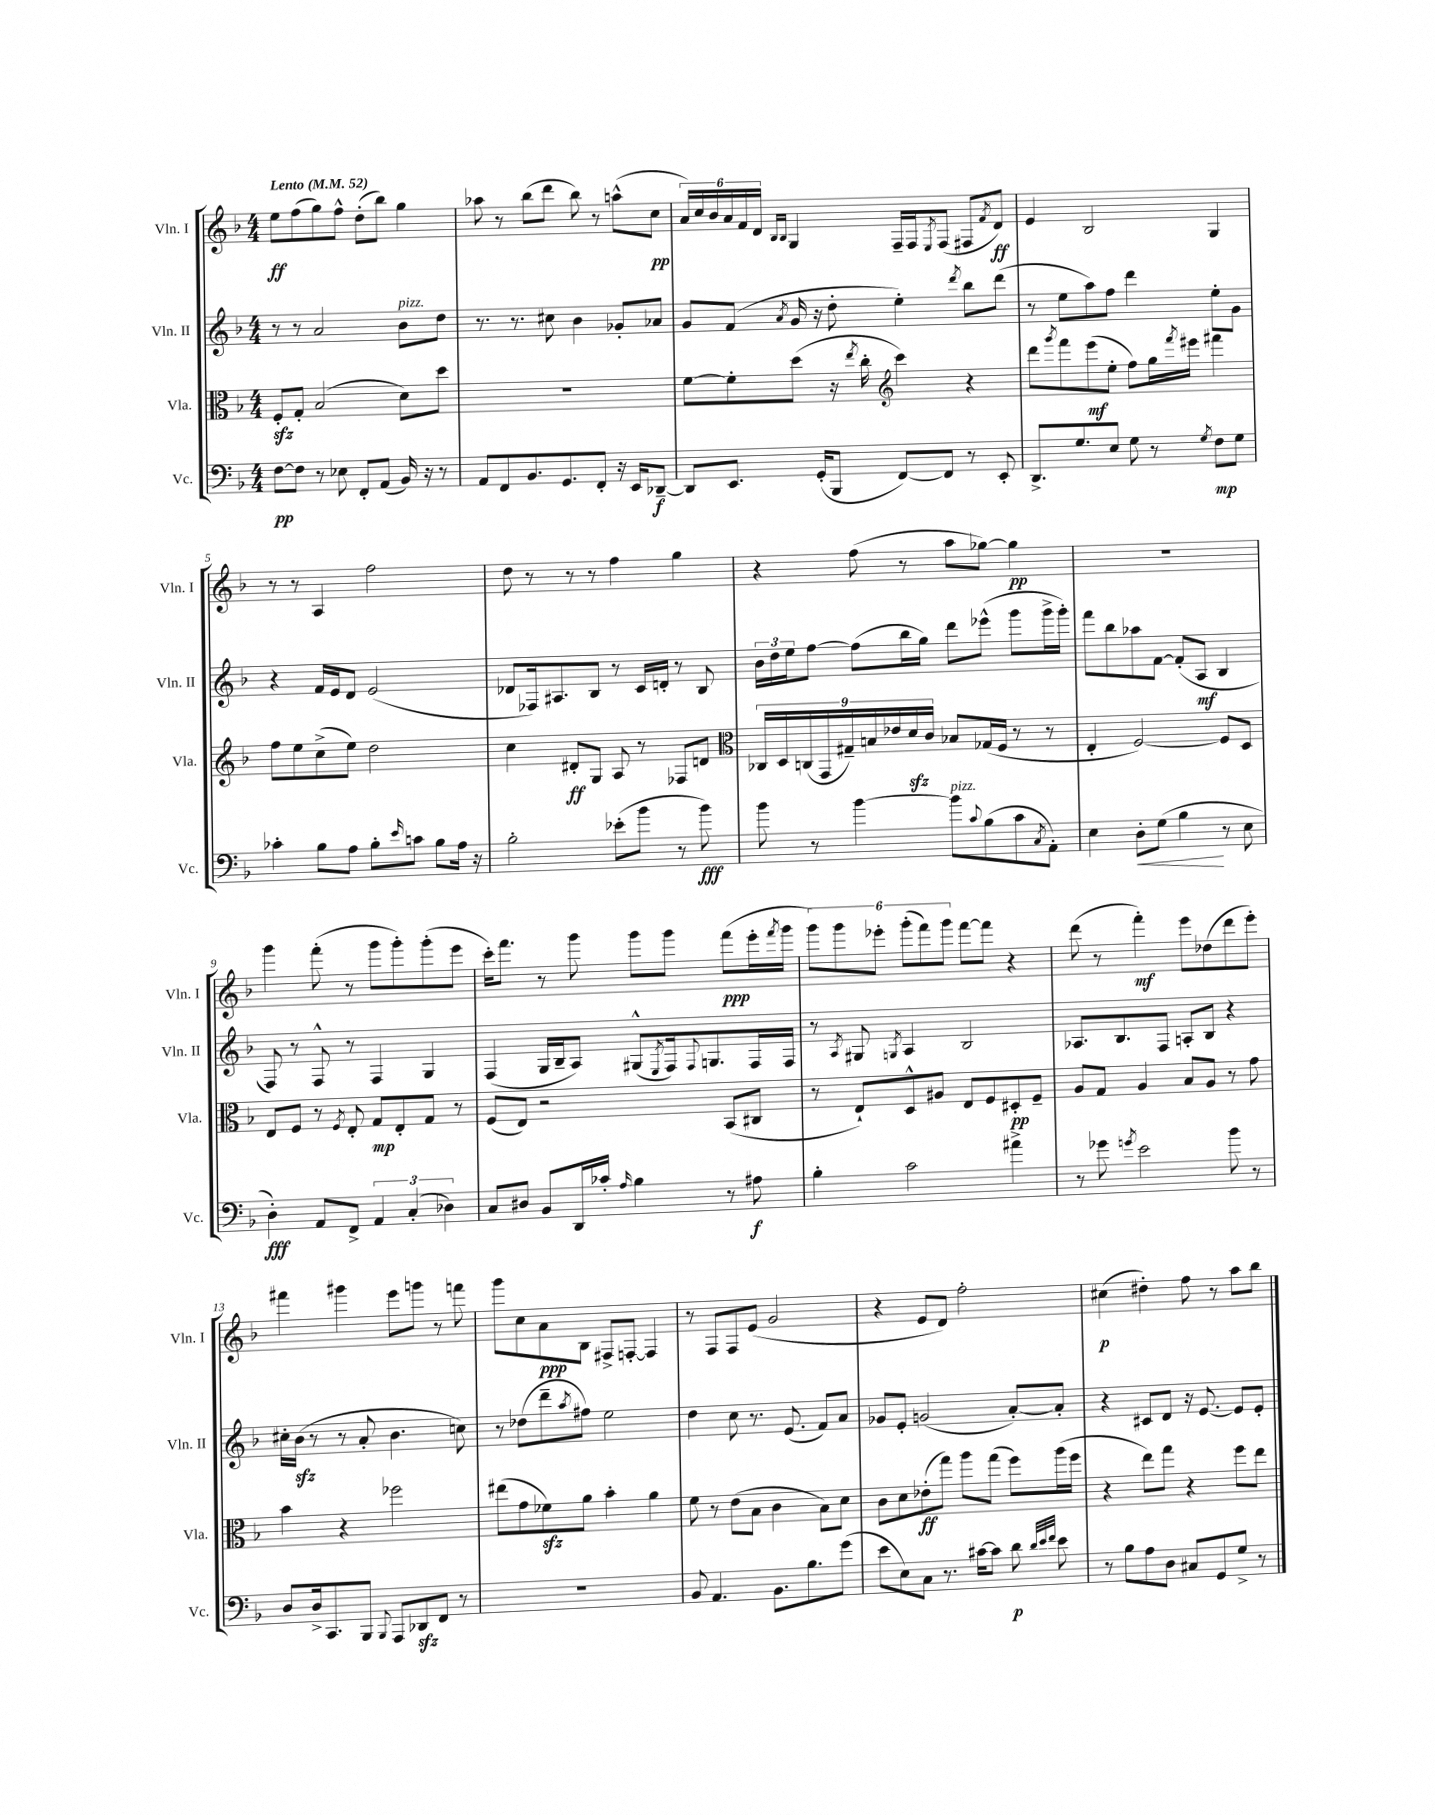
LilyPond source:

<<
\new StaffGroup <<
\new Staff = "s0" \with { instrumentName = "Vln. I" shortInstrumentName = "Vln. I" } {
    \clef treble \key f \major \numericTimeSignature \time 4/4 \tempo "Lento" 4 = 52
    e''8\ff f''8( g''8) f''8-^ d''8-.( bes''8) g''4 |
    aes''8 r8 bes''8( d'''8 bes''8) r8 a''8-^( c''8\pp |
    \tuplet 6/4 { a'16) c''16 bes'16 a'16 f'16 d'16 } \grace { bes16 bes16 } g4 f16-- f16 \acciaccatura { e8 } f8( fis8 \acciaccatura { f'8 } d'8\ff) |
    e'4 bes2 g4 |
    r8 r8 a4 f''2 |
    d''8 r8 r8 r8 f''4 g''4 |
    r4 f''8( r8 a''8 ges''8~) ges''4\pp |
    R1 |
    g'''4 f'''8-.( r8 g'''8 g'''8-.) g'''8-.( e'''8 |
    c'''16-.) f'''8. r8 g'''8 g'''8 g'''8 f'''8\ppp( e'''16-. \acciaccatura { f'''8 } g'''16 |
    \tuplet 6/4 { g'''8) g'''8 ees'''8-. g'''8-.( f'''8) g'''8 } f'''8~ f'''8 r4 |
    d'''8( r8 f'''4-.\mf) e'''8 des''8( d'''8 e'''8-.) |
    fis'''4 gis'''4 e'''8 g'''8 r8 f'''8 |
    g'''8 c''8 a'8\ppp bes8 fis8-> f8~-. f4 |
    r8 f8 f8 e'8( g'2 |
    r4 e'8 d'8) f''2-. |
    cis''4\p( dis''4-.) f''8 r8 a''8 bes''8 \bar "|." |
}
\new Staff = "s1" \with { instrumentName = "Vln. II" shortInstrumentName = "Vln. II" } {
    \clef treble \key f \major \numericTimeSignature \time 4/4
    r8 r8 a'2 bes'8^\markup { \italic "pizz." } d''8 |
    r8. r8. cis''8 bes'4 ges'8-. aes'8 |
    g'8 f'8( \acciaccatura { a'8 } g'16 r16 d''8-. e''4-.) \acciaccatura { d'''8 } bes''8 d'''8( |
    r8 e''8 a''8) f''8 d'''4 e''8-. g'8 |
    r4 f'16 e'16 d'8 e'2( |
    des'8 fes16) ais8. bes8 r8 c'16 d'16-. r8 bes8 |
    \tuplet 3/2 { bes'16 d''16 e''16 } f''8~ f''8( bes''16 g''16) d'''8 ees'''8-^( g'''8 g'''16-> g'''16-.) |
    f'''8 bes''8 aes''8 f'8~ f'8-.( a8\mf bes4 |
    f8) r8 f8-^ r8 f4 g4 |
    f4( g16 bes16-- a8) gis8-^( \acciaccatura { e8 } f16) \appoggiatura { f8 } g8. f16 f16 |
    r8 \acciaccatura { a8 } gis8 \acciaccatura { g8 } a4 bes2 |
    aes8. bes8. f8 a8-. bes8 r4 |
    cis''16-. bes'16\sfz( r8 r8 a'8-. bes'4. c''8) |
    r8 des''8( d'''8-- \acciaccatura { a''8 } fis''8) e''2 |
    d''4 c''8 r8. e'8.( f'8) a'8 |
    ges'8 e'8-. g'2( a'8~-.) a'8-. |
    r4 cis'8 d'8 r16 e'8.~ e'8 e'8-. \bar "|." |
}
\new Staff = "s2" \with { instrumentName = "Vla." shortInstrumentName = "Vla." } {
    \clef alto \key f \major \numericTimeSignature \time 4/4
    f8-.\sfz g8-. bes2( d'8) d''8 |
    R1 |
    f'8~ f'8-. d''8( r16 \acciaccatura { e''8 } c''16-. \clef treble c'''4) r4 |
    d'''8 \acciaccatura { g'''8 } f'''8 e'''8\mf( e''8-. f''8) g''16 \acciaccatura { f'''8 } eis'''16 fis'''4 |
    f''8 e''8 c''8->( e''8) d''2 |
    c''4 dis'8-.\ff g8 a8 r8 fes8 d'8 |
    \clef alto \tuplet 9/8 { ces16 d16 c16( g,16 gis16--) b16 ees'16 d'16\sfz c'16 } bes8 ges16( f16 r8 r8 |
    e4-. f2~) f8 d8 |
    e8 f8 r8 \acciaccatura { f8 } e8-. g8\mp e8-. g8 r8 |
    f8( e8) r2 bes,8( cis8 |
    r8 e8-!) d8-^ ais8 e8 f8 dis8-.\pp f8-- |
    a8 g8 a4 bes8 a8 r8 g'8 |
    bes'4 r4 fes''2 |
    eis''8( g'8 fes'8\sfz) a'8 bes'4-. a'4 |
    f'8 r8 e'8( bes8 c'4 bes8) d'8 |
    c'8 d'8 ees'8-.\ff( g''8) a''8 g''8( f''8) a''16( f''16 |
    r4 e''8) g''8 r4 f''8 e''8 \bar "|." |
}
\new Staff = "s3" \with { instrumentName = "Vc." shortInstrumentName = "Vc." } {
    \clef bass \key f \major \numericTimeSignature \time 4/4
    f8~\pp f8 r8 ees8 f,8-. a,8( bes,16) r16 r8 |
    a,8 f,8 bes,8. g,8. f,8-. r16 e,16 des,8~--\f |
    des,8 e,8. g,16-.( bes,,8 f,8~) f,8 r8 e,8-. |
    d,8.-> g8. e8 g8 r8 \acciaccatura { g8 } f8\mp g8 |
    ces'4-. bes8 a8 bes8-. \grace { e'16 } c'8 bes8 a16 r16 |
    bes2-. ees'8-.( bes'8 r8 bes'8\fff) |
    bes'8 r8 bes'4~ bes'8^\markup { \italic "pizz." } \appoggiatura { c'8 } bes8( c'8 \acciaccatura { c8 } a,8-.) |
    e4 d8-.\< g8( bes4\! r8 e8 |
    d4-.\fff) a,8 f,8-> \tuplet 3/2 { a,4 c4-.( des4) } |
    c8 dis8 bes,8 d,16 ces'16-. \grace { a16 } bes4 r8 ais8\f |
    bes4-. c'2 ais'4-> |
    r8 ges'8 \acciaccatura { g'8 } e'2 bes'8 r8 |
    d8 d16-> c,8. bes,,8 \appoggiatura { bes,,8 } a,,8 des,8\sfz f,8 r8 |
    R1 |
    bes,8 a,4. bes,8. bes8. g'8( |
    e'8 e8) c8 r8. cis'16~ cis'8 d'8\p \grace { d'32 e'32 f'32 } e'8 |
    r8 bes8 a8 d8 cis8 g,8 g8-> r8 \bar "|." |
}
>>
>>
